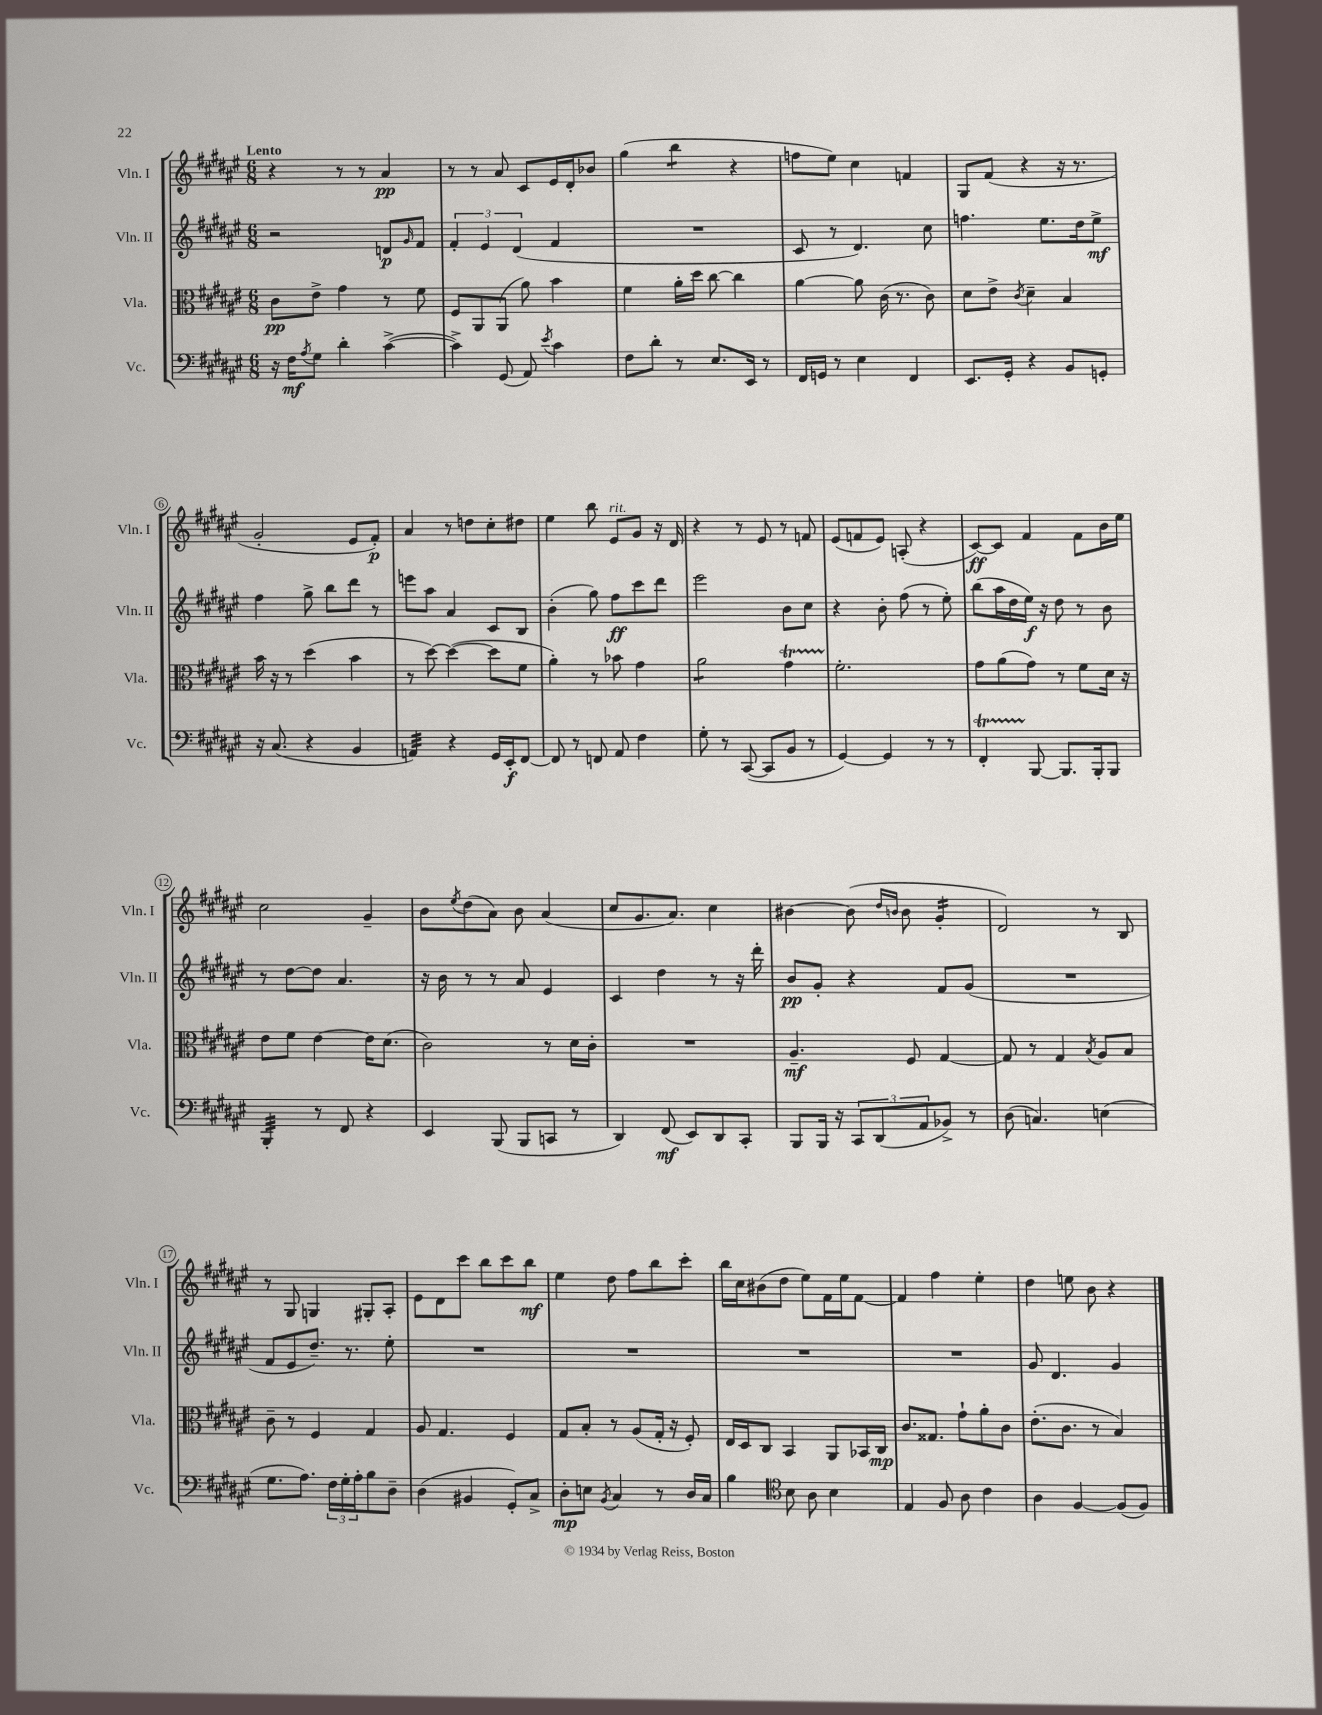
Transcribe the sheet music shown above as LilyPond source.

<<
\new StaffGroup <<
\new Staff = "s0" \with { instrumentName = "Vln. I" shortInstrumentName = "Vln. I" } {
    \clef treble \key fis \major \numericTimeSignature \time 6/8 \tempo "Lento"
    r4 r8 r8 ais'4\pp |
    r8 r8 ais'8 cis'8 eis'16 dis'16-. bes'8 |
    gis''4( b''4:8 r4 |
    f''8 eis''8) cis''4 f'4 |
    gis8 fis'8( r4 r16 r8. |
    gis'2-. eis'8 fis'8-.\p) |
    ais'4 r8 d''8 cis''8-. dis''8 |
    eis''4 b''8 eis'8^\markup { \italic "rit." } gis'8 r16 dis'16 |
    r4 r8 eis'8 r8 f'8 |
    eis'8( f'8 eis'8) a8-.( r4 |
    cis'8~\ff) cis'8 fis'4 fis'8 b'16 eis''16 |
    cis''2 gis'4-- |
    b'8 \acciaccatura { eis''8 } dis''8( ais'8) b'8 ais'4( |
    cis''8 gis'8. ais'8.) cis''4 |
    bis'4~ bis'8( \grace { dis''16 b'16 } b'8 gis'4:16-. |
    dis'2) r8 b8 |
    r8 gis8 g4 gis8-. ais8-. |
    eis'8 dis'8 cis'''8 b''8 cis'''8 b''8\mf |
    eis''4 dis''8 fis''8 b''8 cis'''8-. |
    b''16 cis''16 bis'8( dis''8 eis''8) fis'16 eis''16 fis'8~ |
    fis'4 fis''4 eis''4-. |
    dis''4 e''8 b'8 r4 \bar "|." |
}
\new Staff = "s1" \with { instrumentName = "Vln. II" shortInstrumentName = "Vln. II" } {
    \clef treble \key fis \major \numericTimeSignature \time 6/8
    r2 d'8\p \grace { gis'16 } fis'8 |
    \tuplet 3/2 { fis'4-. eis'4 dis'4( } fis'4 |
    R2. |
    cis'8 r8 dis'4.) cis''8 |
    f''4. eis''8. dis''16 eis''8->\mf |
    fis''4 gis''8-> b''8 dis'''8 r8 |
    e'''8 ais''8 ais'4 cis'8 b8 |
    b'4-.( gis''8) fis''8\ff cis'''8 dis'''8 |
    eis'''2 b'8 cis''8 |
    r4 b'8-. fis''8( r8 eis''8-.) |
    b''8( ais''16 dis''16 eis''16\f) r16 dis''8 r8 b'8 |
    r8 dis''8~ dis''8 ais'4. |
    r16 b'16 r8 r8 ais'8 eis'4 |
    cis'4 dis''4 r8 r16 dis'''16-. |
    b'8\pp gis'8-. r4 fis'8 gis'8( |
    R2. |
    fis'8 eis'8 dis''8.--) r8. eis''8-. |
    R2. |
    R2. |
    R2. |
    R2. |
    gis'8 dis'4. gis'4 \bar "|." |
}
\new Staff = "s2" \with { instrumentName = "Vla." shortInstrumentName = "Vla." } {
    \clef alto \key fis \major \numericTimeSignature \time 6/8
    cis'8\pp eis'8-> gis'4 r8 fis'8 |
    fis8 ais,8 ais,8( ais'8) b'4 |
    fis'4 ais'16-. dis''16 cis''8~ cis''4 |
    ais'4~ ais'8 cis'16( r8. cis'8) |
    dis'8 eis'8-> \acciaccatura { cis'8 } dis'4-- b4 |
    b'16 r16 r8 dis''4( b'4 |
    r8 dis''8~) dis''4~( dis''8 fis'8 |
    ais'4-.) r8 bes'8 gis'4 |
    ais'2:8 gis'4\startTrillSpan |
    fis'2.-.\stopTrillSpan |
    gis'8 ais'8( gis'8) r8 fis'8 dis'16 r16 |
    eis'8 fis'8 eis'4~ eis'16 dis'8.( |
    cis'2) r8 dis'16 cis'16-. |
    R2. |
    ais4.--\mf fis8 gis4~ |
    gis8 r8 gis4 \acciaccatura { b8 } ais8 b8 |
    cis'8-- r8 fis4 gis4 |
    ais8 gis4. fis4 |
    gis8 b8-. r8 ais8( gis16-. r16 fis8-.) |
    eis16 dis16 cis8 b,4 ais,8 bes,16 cis16\mp |
    cis'8. gisis8. gis'8-! ais'8-. cis'8 |
    eis'8.-.( cis'8. r8 b4) \bar "|." |
}
\new Staff = "s3" \with { instrumentName = "Vc." shortInstrumentName = "Vc." } {
    \clef bass \key fis \major \numericTimeSignature \time 6/8
    r16 fis16\mf \acciaccatura { ais8 } gis8 dis'4-. cis'4~->( |
    cis'4->) gis,8( ais,8) \acciaccatura { eis'8 } cis'4 |
    fis8 dis'8-. r8 eis8. eis,16 r8 |
    fis,16 g,16 r8 eis4 fis,4 |
    eis,8. gis,16-. r4 b,8 g,8-. |
    r16 cis8.( r4 b,4 |
    a,4:32) r4 gis,16 eis,16-.\f fis,8~ |
    fis,8 r8 f,8 ais,8 fis4 |
    gis8-. r8 cis,8~( cis,8 b,8 r8 |
    gis,4~) gis,4 r8 r8 |
    fis,4-.\startTrillSpan b,,8~\stopTrillSpan b,,8. b,,16-. b,,8 |
    b,,4:32-. r8 fis,8 r4 |
    eis,4 b,,8( b,,8 c,8 r8 |
    dis,4) fis,8\mf( eis,8) dis,8 cis,8-. |
    b,,8 b,,16 r16 \tuplet 3/2 { cis,8 dis,8( ais,8 } bes,8->) r8 |
    dis8( c4.) e4( |
    gis8. ais8.) \tuplet 3/2 { fis16 gis16-. ais16-. } b8 dis8-- |
    dis4( bis,4 gis,8-.) cis8-> |
    dis8-.\mp e8 \acciaccatura { b,8 } cis4 r8 dis16 cis16 |
    b4 \clef tenor b8 ais8 b4 |
    eis4 fis8 ais8 cis'4 |
    ais4 fis4~ fis8( fis8) \bar "|." |
}
>>
>>
\layout { \context { \Score \override BarNumber.stencil = #(make-stencil-circler 0.1 0.3 ly:text-interface::print) } }
